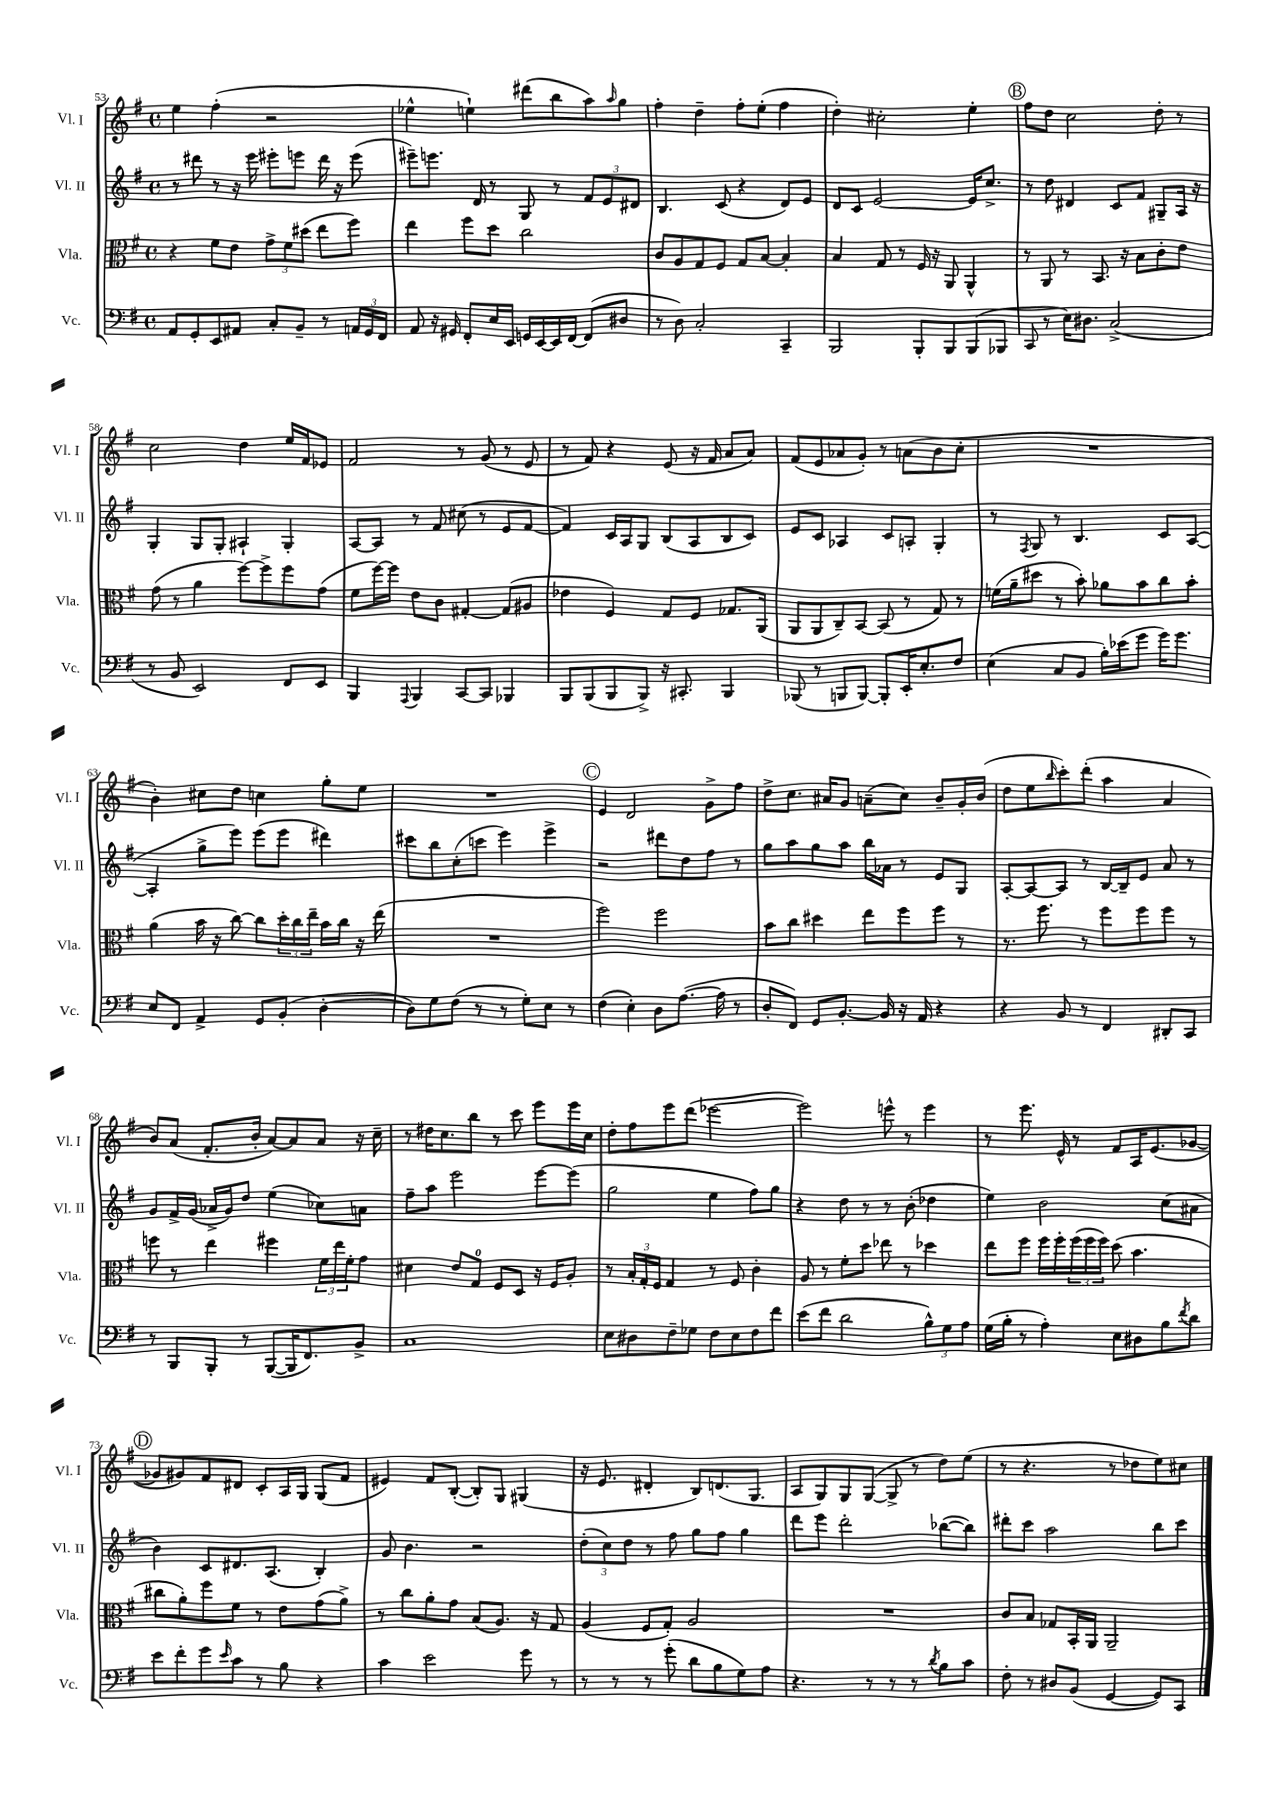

**kern	**kern	**kern	**kern
*staff4	*staff3	*staff2	*staff1
*clefF4	*clefC3	*clefG2	*clefG2
*k[f#]	*k[f#]	*k[f#]	*k[f#]
*M4/4	*M4/4	*M4/4	*M4/4
*met(c)	*met(c)	*met(c)	*met(c)
8AA	4r	8r	4ee
8GG'	.	8ddd#	.
8EE	8f#	8r	(4ff#'
8AA#	8e	16r	.
.	.	16eee	.
8C'	12g^	8eee#'	2r
.	12f#	.	.
8BB~	.	8eee	.
.	(12dd#	.	.
8r	8ee	16ddd#	.
.	.	16r	.
24AA	8ff#)	(8eee	.
24GG	.	.	.
24FF#	.	.	.
=	=	=	=
8AA	4ee	8eee#~)	4ee-^^
16r	.	8.eee	.
16GG#	.	.	.
8FF#'	8ff#	.	4ee`)
.	.	16d	.
16E	8dd	8r	.
16EE	.	.	.
16GG	2cc	8G	(8ddd#
[16EE	.	.	.
16EE]	.	8r	8bb
[16FF#	.	.	.
(8FF#]	.	12f#	8aa)
.	.	12e	.
.	.	.	16qqaa
8D#	.	.	8gg
.	.	12d#	.
=	=	=	=
8r	8c	4.B	4ff#'
8D)	8A	.	.
2C'	8G	.	4dd~
.	8F#	(8c	.
.	8G	4r	8ff#'
.	[8B	.	(8ee'
4CC~	4B']	8d)	4ff#
.	.	8e	.
=	=	=	=
2BBB	4B	8d	4dd')
.	.	8c	.
.	8G	[2e	2cc#'
.	8r	.	.
8BBB'	16F#	.	.
.	16r	.	.
8BBB	8AA	.	.
(8BBB	4AA^^	16e]	4ee'
.	.	8.cc^	.
8BBB-	.	.	.
=	=	=	=
8CC	8r	8r	8ff#
8r	8AA	8dd	8dd
16E)	8r	4d#	2cc
8.D#	.	.	.
.	8.BB	.	.
(2C^	.	8c	.
.	16r	.	.
.	8B	8f#	.
.	8c'	8G#~	8dd'
.	8e	16A	8r
.	.	16r	.
=	=	=	=
8r	(8g	4G'	2cc
8BB	8r	.	.
2EE)	4a	8G	.
.	.	8G'	.
.	[8ff#)	4A#`	4dd
.	8ff#^]	.	.
8FF#	8ff#	4G'	16ee
.	.	.	16f#
8EE	(8g	.	8e-
=	=	=	=
4BBB	8f#	[8A	2f#
.	[16ff#)	8A]	.
.	16ff#]	.	.
8qqAAA	.	.	.
4BBB	8e	8r	.
.	8c	8f#	.
[8CC	[4G#'	(8cc#	8r
8CC]	.	8r	(8g
4BBB-	(8G#]	8e	8r
.	8A#	[8f#	8e
=	=	=	=
8BBB	4e-	4f#])	8r
(8BBB	.	.	8f#)
8BBB	4F#)	16c	4r
.	.	16A	.
8BBB^)	.	8G	.
16r	8G	(8B	(8e
8.CC#'	.	.	.
.	8F#	8A	16r
.	.	.	16f#
4BBB	8.G-	8B	8a
.	.	8c)	8a)
.	(16AA	.	.
=	=	=	=
(8BBB-	8AA	8e	(8f#
8r	8AA	8c	8e
8BBB	8C~)	4A-	8a-
[8BBB)	[8BB	.	8g')
8BBB']	(8BB]	8c	8r
16EE'	8r	8A'	(8a
8.E'	.	.	.
.	8G)	4G'	8b
8F#	8r	.	8cc'
=	=	=	=
(4E	(16f	8r	1r
.	16a~	.	.
.	.	8qF#	.
.	8dd#	8G	.
8C	8r	8r	.
8BB	8b')	4.B	.
16B')	8a-	.	.
(16e-	.	.	.
8g	8b	.	.
16g)	8cc	8c	.
8.g	.	.	.
.	8b'	([8A	.
=	=	=	=
8E	(4a	4A']	4b')
8FF#	.	.	.
4AA^	16b	8gg^	8cc#
.	16r	.	.
.	[8cc)	8eee)	8dd
8GG	8cc]	(8eee	4cc
(8BB'	24dd'	8eee	.
.	24cc	.	.
.	24ee~	.	.
[4D'	16b	4ddd#)	8gg'
.	16cc	.	.
.	16r	.	8ee
.	(16ee	.	.
=	=	=	=
8D])	1r	8ccc#	1r
8G	.	8bb	.
(8F#	.	(8cc'	.
8r	.	8ccc	.
8r	.	4eee)	.
8G')	.	.	.
8E	.	4eee^	.
8r	.	.	.
=	=	=	=
(4F#	2ff#)	2r	4e
4E')	.	.	2d
8D	2ff#	8ddd#	.
([8.A	.	8dd	.
.	.	8ff#	8g^
16A]	.	.	.
8r	.	8r	8ff#
=	=	=	=
8D'	8b	8gg	8dd^
8FF#)	8cc	8aa	8.cc
8GG	4dd#	8gg	.
.	.	.	16a#
[8.BB'	.	8aa	8g
.	8ee	16bb	(8a~
16BB]	.	16a-	.
16r	8ff#	8r	8cc)
16AA	.	.	.
4r	8ff#	8e	8b~
.	8r	8G	16g'
.	.	.	(16b
=	=	=	=
4r	8.r	[8A'	8dd
.	.	8A_	8ee
.	8.ff#	.	.
.	.	.	16qqbb
8BB	.	8A]	8ccc')
8r	8r	8r	(8ddd'
4FF#	8ff#	[16B	4aa
.	.	16B~]	.
.	8ff#	8e	.
8DD#'	8ff#	8a	4a
8CC	8r	8r	.
=	=	=	=
8r	8ff	8g	8b)
8BBB	8r	16f#^	(8a
.	.	(16g	.
8BBB'	4ee	16a-^	8.f#'
.	.	16g)	.
8r	.	8dd	.
.	.	.	16b'
([8BBB	4ff#	(4ee	[8a)
16BBB]	.	.	8a]
8.FF#)	.	.	.
.	24f#	8cc-)	8a
.	24ee	.	.
.	24f#'	.	.
8BB^	8g	8a	16r
.	.	.	16cc~
=	=	=	=
1C	4d#	8ff#~	8r
.	.	8aa	16dd#
.	.	.	8.cc
.	8e	2eee	.
.	8G	.	8bb
.	8F#	.	8r
.	8D	.	8ccc
.	16r	[8eee	8eee
.	16F#	.	.
.	8A'	(8eee]	16eee
.	.	.	16cc
=	=	=	=
8E	8r	2gg	8dd'
8D#	24B'	.	8ff#
.	24G'	.	.
.	24F#	.	.
8F#~	4G	.	8eee
8G-	.	.	(8ddd
8F#	8r	4ee	[2eee-
8E	8F#	.	.
8F#	4c'	8ff#)	.
8f#	.	8gg	.
=	=	=	=
(8e	8A	4r	2eee-])
8f#	8r	.	.
2d	8f#'	8dd	.
.	8dd	8r	.
.	8ee-	8r	8eee^^
.	8r	(8b'	8r
12B^^)	4dd-	4dd-	4eee
12G	.	.	.
12A	.	.	.
=	=	=	=
(16G	8ee	4ee)	8r
16B'	.	.	.
8r	8ff#	.	8.eee
4A')	16ff#	2b	.
.	16ff#'	.	16e^^
.	(24ff#	.	8r
.	24ff#	.	.
.	24ff#)	.	.
8E	(8dd	.	8f#
8D#	4.b	.	16A
.	.	.	(8.e
8B	.	(8cc	.
8qf#	.	.	.
8d	.	8a#	[8g-
=	=	=	=
8e	8cc#	4b)	8g-]
8f#'	8a')	.	8g#)
8g	8ff#	8c	8f#
16qqe	.	.	.
8c	8f#	8.d#	8d#
8r	8r	.	8c'
.	.	(8.A	.
8B	8e	.	16A
.	.	.	16G
4r	(8g	4B')	(8G
.	8a^)	.	8f#
=	=	=	=
4c	8r	8g	4e#)
.	8cc	4.b	.
2e	8a'	.	8f#
.	8g	.	([8B'
.	(8B	2r	8B'])
.	8.A)	.	8G
8g	.	.	(4G#
.	16r	.	.
8r	8G	.	.
=	=	=	=
8r	(4A	(12dd'	16r
.	.	.	8.e
.	.	12cc)	.
8r	.	.	.
.	.	12dd	.
8r	8F#	8r	4d#'
(8g'	8G')	8ff#	.
8d	2A	8gg	8B)
8B	.	8ff#	(8.d
8G)	.	4gg	.
.	.	.	8.G
8A	.	.	.
=	=	=	=
4.r	1r	8ddd	8A
.	.	8eee	8G)
.	.	2ddd'	8G
8r	.	.	([8G
8r	.	.	8G^]
8r	.	.	8r
8qd	.	.	.
8B	.	([8bb-	8dd)
8c	.	8bb-])	(8ee
=	=	=	=
8F#'	8c	8ddd#'	8r
8r	8B	8ccc	4.r
8D#	8G-	2aa	.
(8BB	16BB'	.	.
.	16AA	.	.
[4GG	2AA~	.	8r
.	.	.	8dd-
8GG])	.	8bb	8ee)
8CC	.	8ccc	8cc#
==	==	==	==
*-	*-	*-	*-
